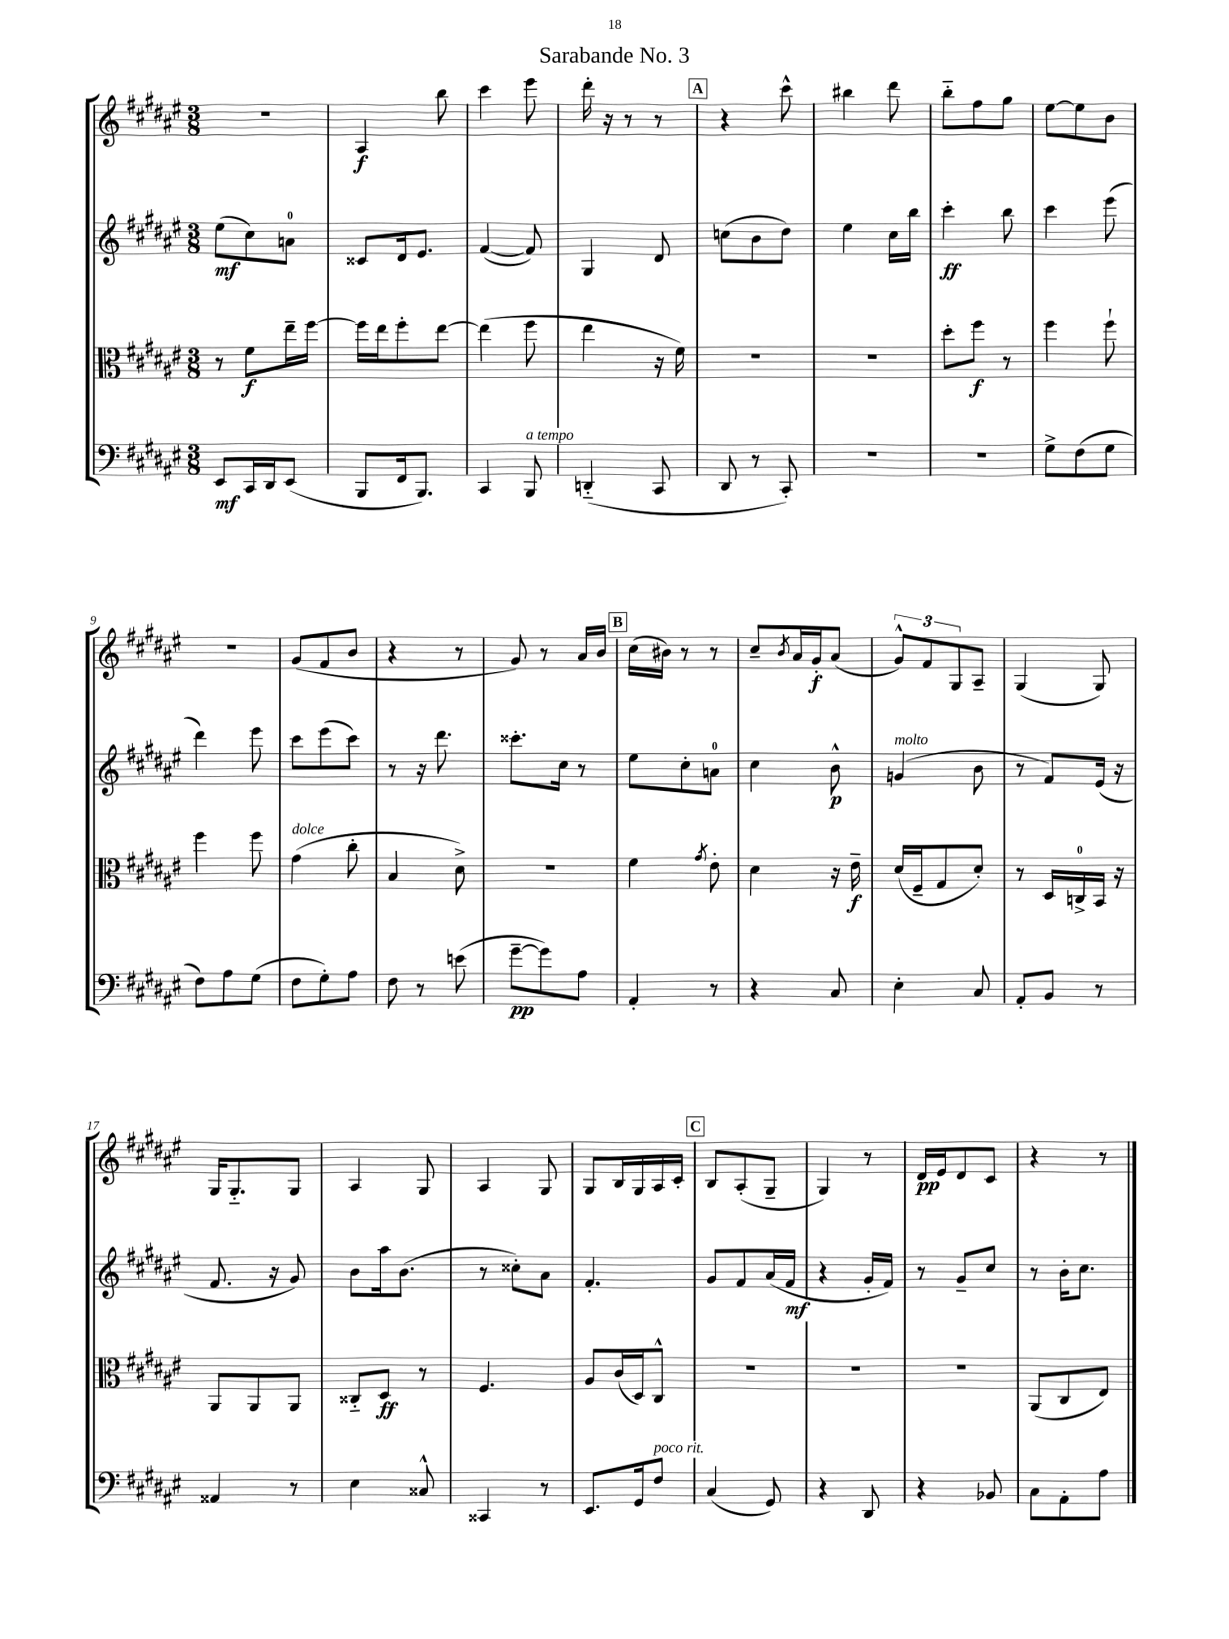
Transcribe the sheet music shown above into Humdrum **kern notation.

**kern	**dynam	**kern	**dynam	**kern	**dynam	**kern	**dynam
*part4	*part4	*part3	*part3	*part2	*part2	*part1	*part1
*staff4	*staff4	*staff3	*staff3	*staff2	*staff2	*staff1	*staff1
*clefF4	*	*clefC3	*	*clefG2	*	*clefG2	*
*k[f#c#g#d#a#e#]	*	*k[f#c#g#d#a#e#]	*	*k[f#c#g#d#a#e#]	*	*k[f#c#g#d#a#e#]	*
*M3/8	*	*M3/8	*	*M3/8	*	*M3/8	*
=1	=1	=1	=1	=1	=1	=1	=1
8EE#/L	mf	8r	.	(8ee#\L	mf	4.r	.
16CC#/L	.	8f#\L	f	8cc#\)	.	.	.
16DD#/J	.	.	.	.	.	.	.
(8EE#/J	.	16ee#~\L	.	8an\J	.	.	.
.	.	[16ff#\JJ	.	.	.	.	.
=2	=2	=2	=2	=2	=2	=2	=2
8BBB/L	.	16ff#\LL]	.	8c##X/L	.	4A#/	f
.	.	16ee#\J	.	.	.	.	.
16FF#/k	.	8ff#'\	.	16d#/k	.	.	.
8.BBB/J)	.	.	.	8.e#/J	.	.	.
.	.	[8ee#\J	.	.	.	8bb\	.
=3	=3	=3	=3	=3	=3	=3	=3
4CC#/	.	(4ee#\]	.	([4f#/	.	4ccc#\	.
!LO:TX:a:i:t=a tempo	!	!	!	!	!	!	!
8BBB/	.	8ff#\	.	8f#/])	.	8eee#\	.
=4	=4	=4	=4	=4	=4	=4	=4
(4DDn/	.	4ee#\	.	4G#/	.	16ddd#'\	.
.	.	.	.	.	.	16r	.
.	.	.	.	.	.	8r	.
8CC#/	.	16r	.	8d#/	.	8r	.
.	.	16f#\)	.	.	.	.	.
!!LO:REH:place=s1:t=A
=5	=5	=5	=5	=5	=5	=5	=5
8DD#/	.	4.r	.	(8ccn\L	.	4r	.
8r	.	.	.	8b\	.	.	.
8CC#'/)	.	.	.	8dd#\J)	.	8ccc#^^\	.
=6	=6	=6	=6	=6	=6	=6	=6
4.r	.	4.r	.	4ee#\	.	4bb#X\	.
.	.	.	.	16cc#\LL	.	8ddd#\	.
.	.	.	.	16bb\JJ	.	.	.
=7	=7	=7	=7	=7	=7	=7	=7
4.r	.	8dd#'\L	.	4ccc#'\	ff	8bb\L	.
.	.	8ff#\J	f	.	.	8ff#\	.
.	.	8r	.	8bb\	.	8gg#\J	.
=8	=8	=8	=8	=8	=8	=8	=8
8G#^\L	.	4ff#\	.	4ccc#\	.	[8ee#\L	.
(8F#\	.	.	.	.	.	8ee#\]	.
8G#\J	.	8ff#`\	.	(8eee#\	.	8b\J	.
!!LO:LB:g=z
=9	=9	=9	=9	=9	=9	=9	=9
8F#\L)	.	4ff#\	.	4ddd#\)	.	4.r	.
8A#\	.	.	.	.	.	.	.
(8G#\J	.	8ff#\	.	8eee#\	.	.	.
=10	=10	=10	=10	=10	=10	=10	=10
!	!	!LO:TX:a:i:t=dolce	!	!	!	!	!
8F#\L	.	(4g#\	.	8ccc#\L	.	(8g#/L	.
8G#'\)	.	.	.	(8eee#\	.	8f#/	.
8A#\J	.	8cc#'\	.	8ccc#\J)	.	8b/J	.
=11	=11	=11	=11	=11	=11	=11	=11
8F#\	.	4B/	.	8r	.	4r	.
8r	.	.	.	16r	.	.	.
.	.	.	.	8.ddd#\	.	.	.
(8en\	.	8d#^\)	.	.	.	8r	.
=12	=12	=12	=12	=12	=12	=12	=12
[8g#~\L	pp	4.r	.	8.ccc##X'\L	.	8g#/)	.
8g#\])	.	.	.	.	.	8r	.
.	.	.	.	16cc#\Jk	.	.	.
8A#\J	.	.	.	8r	.	16a#/LL	.
.	.	.	.	.	.	16b/JJ	.
!!LO:REH:place=s1:t=B
=13	=13	=13	=13	=13	=13	=13	=13
4AA#'/	.	4f#\	.	8ee#\L	.	(16cc#\LL	.
.	.	.	.	.	.	16b#X\JJ)	.
.	.	.	.	8cc#'\	.	8r	.
.	.	8qg#/	.	.	.	.	.
8r	.	8e#'\	.	8an\J	.	8r	.
=14	=14	=14	=14	=14	=14	=14	=14
4r	.	4d#\	.	4cc#\	.	8cc#~/L	.
.	.	.	.	.	.	8qb/	.
.	.	.	.	.	.	16a#/L	.
.	.	.	.	.	.	16g#'/J	f
8C#/	.	16r	.	8b^^\	p	(8a#/J	.
.	.	16e#~\	f	.	.	.	.
=15	=15	=15	=15	=15	=15	=15	=15
!	!	!	!	!LO:TX:a:i:t=molto	!	!	!
4E#'\	.	(16d#/LL	.	(4gn/	.	12g#^^/L)	.
.	.	16F#~/J	.	.	.	.	.
.	.	.	.	.	.	12f#/	.
.	.	8G#/	.	.	.	.	.
.	.	.	.	.	.	12G#/	.
8C#/	.	8d#'/J)	.	8b\	.	8A#~/J	.
=16	=16	=16	=16	=16	=16	=16	=16
8AA#'/L	.	8r	.	8r	.	(4G#/	.
8BB/J	.	16D#/LL	.	8f#/L)	.	.	.
.	.	16Cn^/	.	.	.	.	.
8r	.	16BB/JJ	.	(16e#/Jk	.	8G#/)	.
.	.	16r	.	16r	.	.	.
!!LO:LB:g=z
=17	=17	=17	=17	=17	=17	=17	=17
4AA##X/	.	8AA#/L	.	8.f#/	.	16G#/KL	.
.	.	.	.	.	.	8.G#/	.
.	.	8AA#/	.	.	.	.	.
.	.	.	.	16r	.	.	.
8r	.	8AA#/J	.	8g#/)	.	8G#/J	.
=18	=18	=18	=18	=18	=18	=18	=18
4E#\	.	8C##X/L	.	8b\L	.	4A#/	.
.	.	8D#/J	ff	16aa#\k	.	.	.
.	.	.	.	(8.b\J	.	.	.
8C##X^^/	.	8r	.	.	.	8G#/	.
=19	=19	=19	=19	=19	=19	=19	=19
4CC##X/	.	4.F#/	.	8r	.	4A#/	.
.	.	.	.	8cc##X'\L)	.	.	.
8r	.	.	.	8a#\J	.	8G#/	.
=20	=20	=20	=20	=20	=20	=20	=20
8.EE#/L	.	8A#/L	.	4.f#'/	.	8G#/L	.
.	.	(16c#/L	.	.	.	16B/L	.
16GG#/k	.	16D#/J)	.	.	.	16G#/	.
!LO:TX:a:i:t=poco rit.	!	!	!	!	!	!	!
8F#/J	.	8C#^^/J	.	.	.	16A#/	.
.	.	.	.	.	.	16c#'/JJ	.
!!LO:REH:place=s1:t=C
=21	=21	=21	=21	=21	=21	=21	=21
(4C#/	.	4.r	.	8g#/L	.	8B/L	.
.	.	.	.	8f#/	.	(8A#'/	.
8GG#/)	.	.	.	(16a#/L	.	8G#~/J	.
.	.	.	.	16f#/JJ	mf	.	.
=22	=22	=22	=22	=22	=22	=22	=22
4r	.	4.r	.	4r	.	4G#/)	.
8DD#/	.	.	.	16g#'/LL	.	8r	.
.	.	.	.	16f#/JJ)	.	.	.
=23	=23	=23	=23	=23	=23	=23	=23
4r	.	4.r	.	8r	.	16d#/LL	pp
.	.	.	.	.	.	16e#/J	.
.	.	.	.	8g#~/L	.	8d#/	.
8BB-X/	.	.	.	8cc#/J	.	8c#/J	.
=24	=24	=24	=24	=24	=24	=24	=24
8C#\L	.	(8AA#/L	.	8r	.	4r	.
8AA#'\	.	8C#/	.	16b'\KL	.	.	.
.	.	.	.	8.cc#\J	.	.	.
8A#\J	.	8E#/J)	.	.	.	8r	.
==	==	==	==	==	==	==	==
*-	*-	*-	*-	*-	*-	*-	*-
